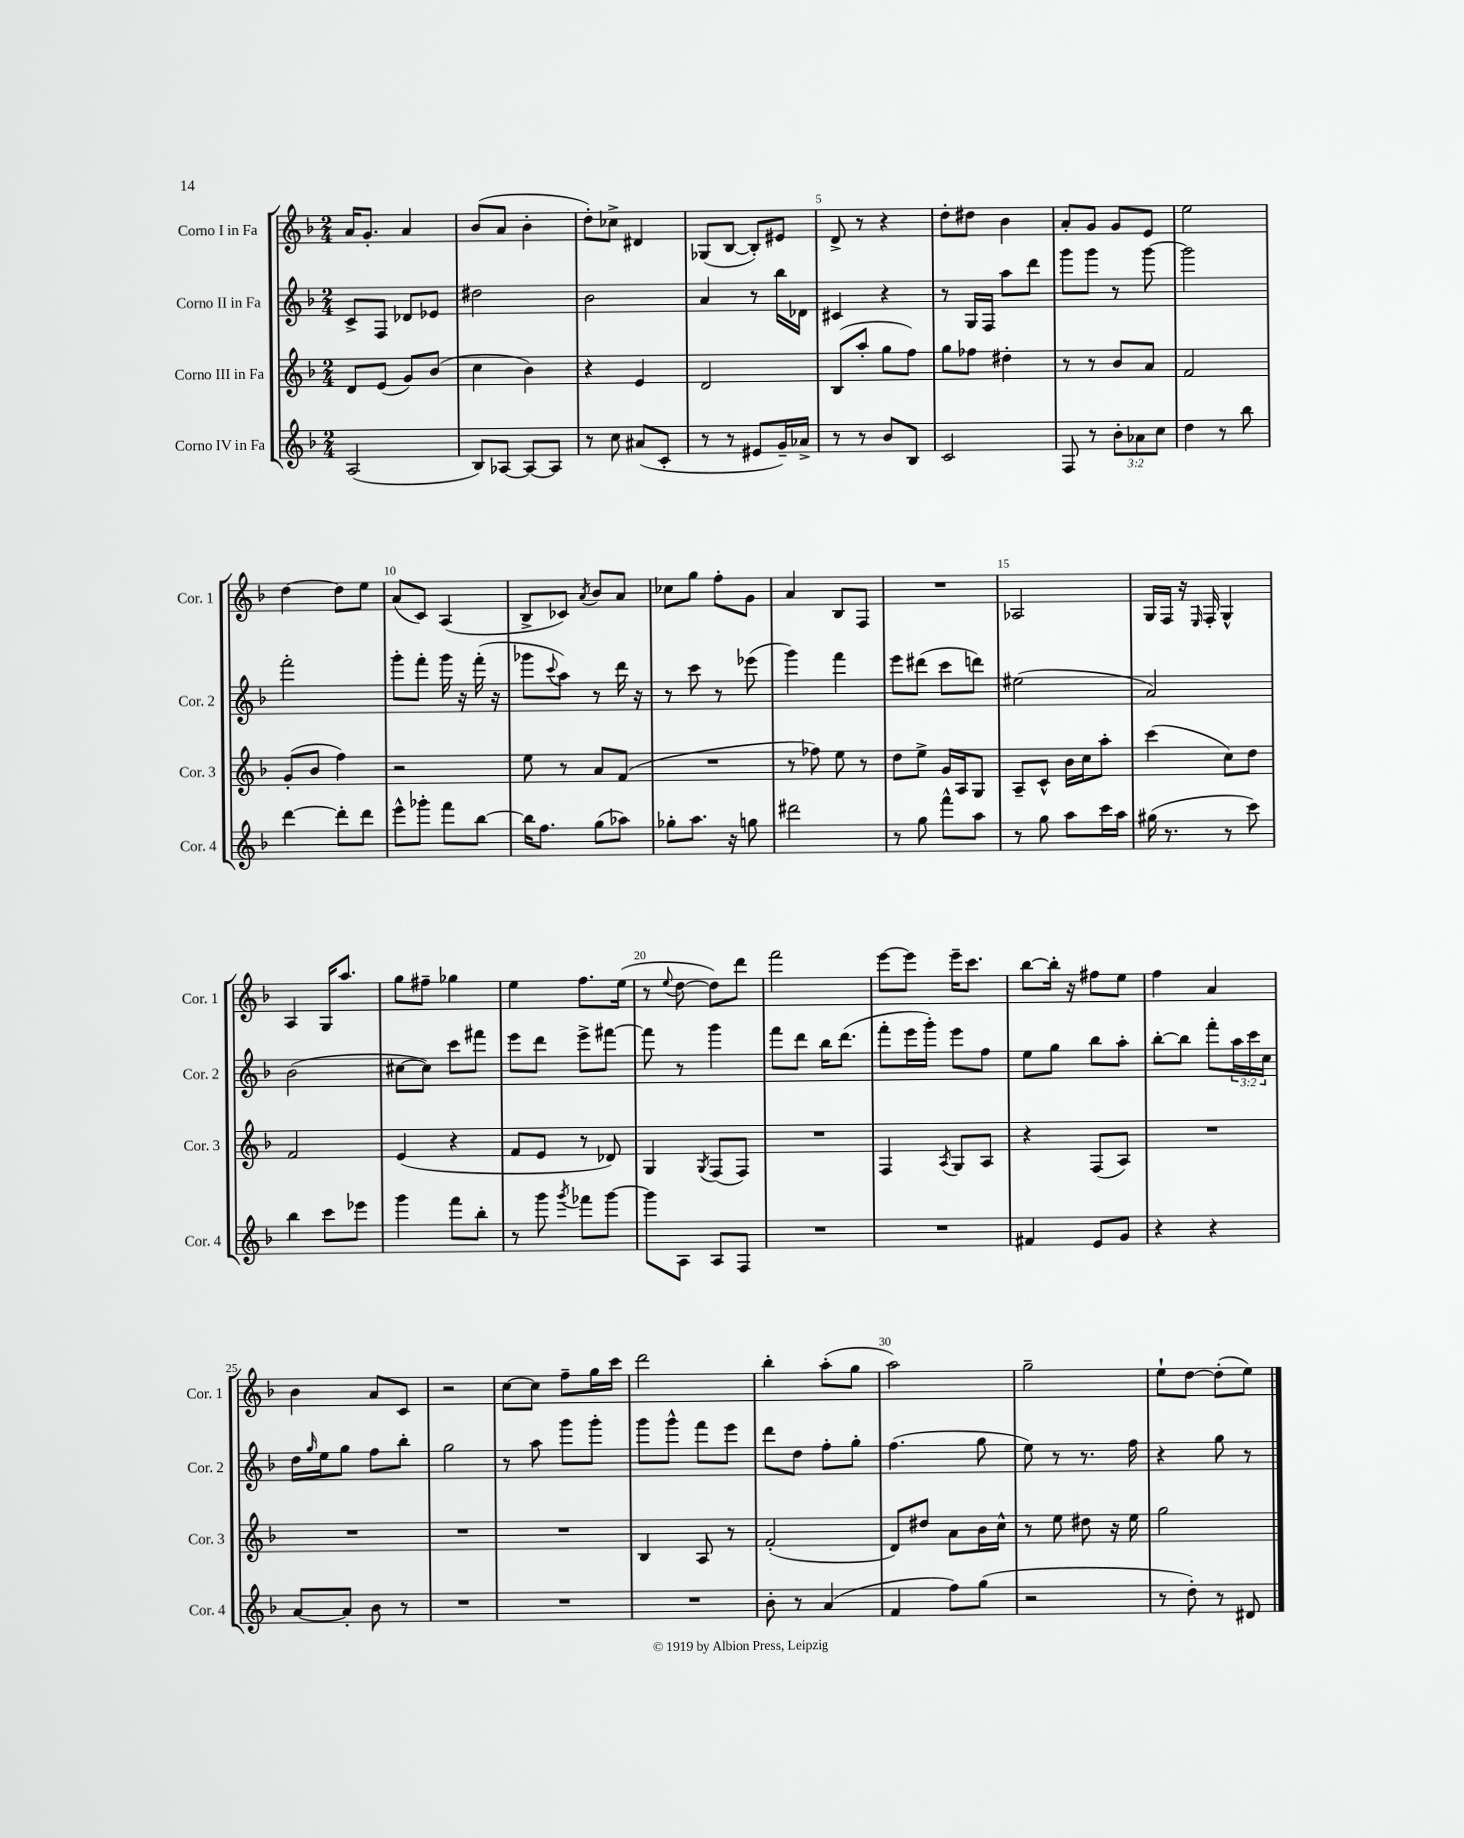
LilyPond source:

<<
\new StaffGroup <<
\new Staff = "s0" \with { instrumentName = "Corno I in Fa" shortInstrumentName = "Cor. 1" } {
    \clef treble \key f \major \numericTimeSignature \time 2/4
    a'16 g'8.-. a'4 |
    bes'8( a'8 bes'4-. |
    d''8-.) ces''8-> dis'4 |
    ges8( bes8~ bes8-.) eis'8 |
    d'8-> r8 r4 |
    d''8-. dis''8 bes'4 |
    a'8-. g'8 g'8 e'8 |
    e''2 |
    d''4~ d''8 e''8 |
    a'8( c'8) a4( |
    bes8-> ces'8) \acciaccatura { a'8 } bes'8 a'8 |
    ces''8 g''8 f''8-. g'8 |
    a'4 bes8 f8 |
    R2 |
    aes2 |
    g16 f16 r16 \grace { e16 } f16-. g4-^ |
    a4 g16 a''8. |
    g''8 fis''8-- ges''4 |
    e''4 f''8. e''16( |
    r8 \appoggiatura { e''8 } d''8~ d''8) d'''8 |
    f'''2 |
    e'''8~ e'''8 e'''16-- c'''8. |
    bes''8~ bes''16-. r16 fis''8 e''8 |
    f''4 a'4 |
    bes'4 a'8 c'8 |
    r2 |
    c''8~ c''8 f''8-- g''16 c'''16 |
    d'''2 |
    bes''4-. a''8-.( g''8 |
    a''2) |
    g''2-- |
    e''8-! d''8~ d''8-.( e''8) \bar "|." |
}
\new Staff = "s1" \with { instrumentName = "Corno II in Fa" shortInstrumentName = "Cor. 2" } {
    \clef treble \key f \major \numericTimeSignature \time 2/4 \override Staff.TupletNumber.text = #tuplet-number::calc-fraction-text
    c'8-> f8 des'8 ees'8 |
    dis''2 |
    bes'2 |
    a'4 r8 bes''16 des'16 |
    cis'4 r4 |
    r8 g16 f16 a''8 d'''8 |
    g'''8 g'''8 r8 g'''8~ |
    g'''2 |
    f'''2-. |
    g'''8-. f'''8-. g'''16 r16 f'''16-.( r16 |
    ges'''8 \appoggiatura { c'''8 } a''8) r8 d'''16 r16 |
    r8 c'''8 r8 ees'''8( |
    g'''4) f'''4 |
    e'''8 dis'''8( c'''8 d'''8) |
    eis''2( |
    a'2) |
    bes'2( |
    cis''8~ cis''8) c'''8 fis'''8 |
    e'''8 d'''8 e'''8-> fis'''8~ |
    fis'''8 r8 g'''4 |
    f'''8 d'''8 bes''16 d'''8.( |
    f'''8-. e'''16 g'''16-.) e'''8 f''8 |
    e''8 g''8 bes''8 a''8-. |
    bes''8~-. bes''8 f'''8-. \tuplet 3/2 { a''16 c'''16 c''16 } |
    d''16 \grace { g''16 } e''16 g''8 f''8 bes''8-. |
    g''2 |
    r8 a''8 g'''8 g'''8-. |
    g'''8 g'''8-^ f'''8 e'''8 |
    d'''8 d''8 f''8-. g''8-. |
    f''4.( g''8 |
    e''8) r8 r8. f''16 |
    r4 g''8 r8 \bar "|." |
}
\new Staff = "s2" \with { instrumentName = "Corno III in Fa" shortInstrumentName = "Cor. 3" } {
    \clef treble \key f \major \numericTimeSignature \time 2/4
    d'8 e'8( g'8) bes'8( |
    c''4 bes'4) |
    r4 e'4 |
    d'2 |
    bes8( a''8-. g''8 f''8) |
    g''8 fes''8 dis''4-. |
    r8 r8 bes'8 a'8 |
    f'2 |
    g'8-.( bes'8 f''4) |
    r2 |
    e''8 r8 a'8 f'8( |
    R2 |
    r8 fes''8) e''8 r8 |
    d''8 e''8-> g'16 a16 g8 |
    a8-- c'8-^ bes'16 c''16 a''8-. |
    c'''4( c''8) d''8 |
    f'2 |
    e'4( r4 |
    f'8 e'8 r8 des'8) |
    g4 \acciaccatura { g8 } f8( f8) |
    R2 |
    f4 \acciaccatura { a8 } g8 a8 |
    r4 f8( a8) |
    R2 |
    R2 |
    R2 |
    R2 |
    bes4 a8 r8 |
    f'2-.( |
    d'8) dis''8 a'8 bes'16 c''16-^ |
    r8 e''8 dis''8 r16 e''16 |
    g''2 \bar "|." |
}
\new Staff = "s3" \with { instrumentName = "Corno IV in Fa" shortInstrumentName = "Cor. 4" } {
    \clef treble \key f \major \numericTimeSignature \time 2/4 \override Staff.TupletNumber.text = #tuplet-number::calc-fraction-text
    a2( |
    bes8) aes8~ aes8~ aes8 |
    r8 c''8 ais'8( c'8-. |
    r8 r8 eis'8 g'16--) aes'16-> |
    r8 r8 bes'8 bes8 |
    c'2 |
    f8 r8 \tuplet 3/2 { bes'8-. aes'8 c''8 } |
    d''4 r8 bes''8 |
    d'''4~ d'''8-. d'''8 |
    e'''8-^ ges'''8-. f'''8 bes''8~ |
    bes''16 f''8. g''8( aes''8) |
    ges''8-. a''8. r16 g''8 |
    dis'''2 |
    r8 g''8 f'''8-^ a''8 |
    r8 g''8 a''8 c'''16 a''16 |
    gis''16( r8. r8 c'''8) |
    bes''4 c'''8 ees'''8 |
    g'''4 f'''8 bes''8-. |
    r8 g'''8 \acciaccatura { g'''8 } fes'''8 g'''8~ |
    g'''8 a8 a8 f8 |
    R2 |
    R2 |
    fis'4 e'8 g'8 |
    r4 r4 |
    a'8~ a'8-. bes'8 r8 |
    R2 |
    R2 |
    R2 |
    bes'8-. r8 a'4( |
    f'4 f''8) g''8( |
    r2 |
    r8 d''8-.) r8 dis'8 \bar "|." |
}
>>
>>
\layout { \context { \Score \override BarNumber.break-visibility = ##(#f #t #t) barNumberVisibility = #(every-nth-bar-number-visible 5) } }
